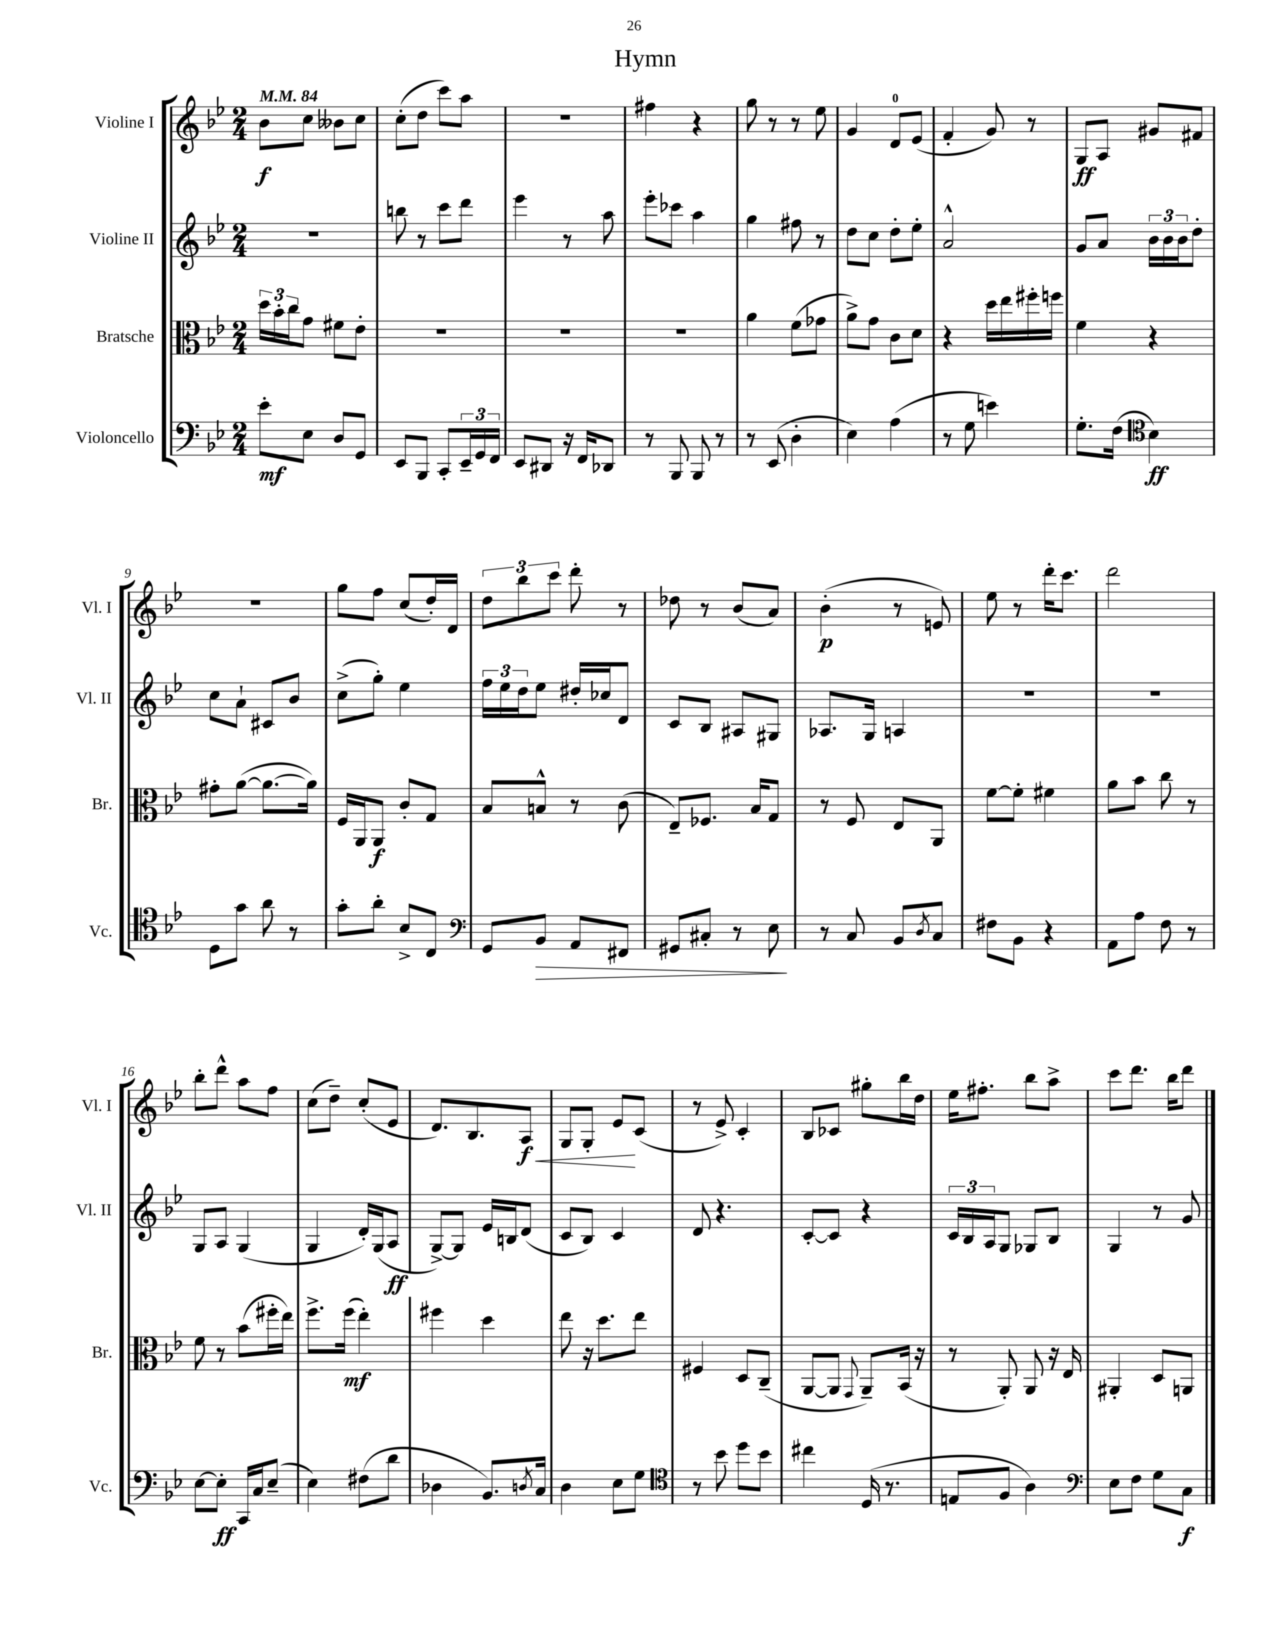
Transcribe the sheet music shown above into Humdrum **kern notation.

**kern	**kern	**kern	**kern
*staff4	*staff3	*staff2	*staff1
*clefF4	*clefC3	*clefG2	*clefG2
*k[b-e-]	*k[b-e-]	*k[b-e-]	*k[b-e-]
*M2/4	*M2/4	*M2/4	*M2/4
*MM84	*MM84	*MM84	*MM84
8e-'	24dd	2r	8b-
.	24b-'	.	.
.	24cc	.	.
8E-	8g	.	8cc
8D	8f#	.	8b--
8GG	8e-'	.	8cc
=	=	=	=
8EE-	2r	8bb	(8cc'
8BBB-	.	8r	8dd
8CC'	.	8ccc	8ccc)
24EE-~	.	8ddd	8aa
24GG	.	.	.
24FF	.	.	.
=	=	=	=
8EE-	2r	4eee-	2r
8DD#	.	.	.
16r	.	8r	.
16FF	.	.	.
8DD-	.	8aa	.
=	=	=	=
8r	2r	8eee-'	4ff#
8BBB-	.	8ccc-	.
8BBB-	.	4aa	4r
8r	.	.	.
=	=	=	=
8r	4a	4gg	8gg
(8EE-	.	.	8r
4D'	(8f	8ff#	8r
.	8g-	8r	8ee-
=	=	=	=
4E-)	8a^)	8dd	4g
.	8g	8cc	.
(4A	8c	8dd'	8d
.	8d	8ee-'	(8e-
=	=	=	=
8r	4r	2a^^	4f'
8G	.	.	.
4e)	16dd	.	8g)
.	16ee-	.	.
.	16ff#'	.	8r
.	16ff	.	.
=	=	=	=
8.G'	4f	8g	8G
.	.	8a	8A
(16F	.	.	.
*clefC4	*	*	*
4B-)	4r	24b-	8g#
.	.	24b-	.
.	.	24b-	.
.	.	8dd'	8f#
=	=	=	=
8D	8g#'	8cc	2r
8g	([8a	8a`	.
8a	8.a_	8c#	.
8r	.	8b-	.
.	16a])	.	.
=	=	=	=
8g'	16F	(8cc^	8gg
.	16AA	.	.
8a'	8AA	8gg')	8ff
8B-^	8c'	4ee-	(8cc
8C	8G	.	16dd')
.	.	.	16d
=	=	=	=
*clefF4	*	*	*
8GG	8B-	24ff	12dd
.	.	24ee-	.
.	.	24dd	12bb-
8BB-	8B^^	8ee-	.
.	.	.	12ccc
8AA	8r	16dd#'	8ddd'
.	.	16cc-	.
8FF#	(8c	8d	8r
=	=	=	=
8GG#	8E-~)	8c	8dd-
8C#'	8.F-	8B-	8r
8r	.	8A#	(8b-
.	16B-	.	.
8E-	8G	8G#	8a)
=	=	=	=
8r	8r	8.A-	(4b-'
8C	8F	.	.
.	.	16G	.
8BB-	8E-	4A	8r
8qD	.	.	.
8C	8AA	.	8e)
=	=	=	=
8F#	[8f	2r	8ee-
8BB-	8f']	.	8r
4r	4f#	.	16ddd'
.	.	.	8.ccc
=	=	=	=
8AA	8a	2r	2ddd
8A	8b-	.	.
8F	8cc	.	.
8r	8r	.	.
=	=	=	=
[8E-	8f	8G	8bb-'
8E-']	8r	8A	8ddd^^
16CC	(8b-	(4G	8aa
16C	.	.	.
(8E-~	16ff#'	.	8ff
.	16ee-)	.	.
=	=	=	=
4E-)	8.ff^	4G	(8cc
.	.	.	8dd~)
.	(16ff	.	.
(8F#	4ee-')	16d')	(8cc'
.	.	(16G	.
8d	.	8A	8e-
=	=	=	=
4D-	4ff#	[8G^)	8.d)
.	.	8G]	.
.	.	.	8.B-
8.BB-)	4dd	16e-	.
.	.	16B	.
.	.	(8d	8A
8qD	.	.	.
16C	.	.	.
=	=	=	=
4D	8ee-	8c	8G
.	16r	8B-)	8G'
.	8.dd	.	.
8E-	.	4c	8e-
8G	8ee-	.	(8c
=	=	=	=
*clefC4	*	*	*
8r	4F#	8d	8r
8b-	.	4.r	8e-^)
8dd	8D	.	4c'
8b-	(8C~	.	.
=	=	=	=
4cc#	[8AA	[8c'	8B-
.	8AA]	8c]	8c-
.	8qqGG	.	.
(16D	8AA~)	4r	8gg#'
8.r	.	.	.
.	(16BB-	.	16bb-
.	16r	.	16dd
=	=	=	=
8E	8r	24c	16ee-
.	.	24B-	.
.	.	.	8.ff#'
.	.	24A	.
8F	8AA')	8G	.
4A)	8AA	8G-	8bb-
.	16r	8B-	8aa^
.	16E-	.	.
=	=	=	=
*clefF4	*	*	*
8E-	4AA#'	4G	8ccc
8F	.	.	8.ddd
8G	8D	8r	.
.	.	.	16bb-
8C	8AA	8g	8ddd
==	==	==	==
*-	*-	*-	*-
